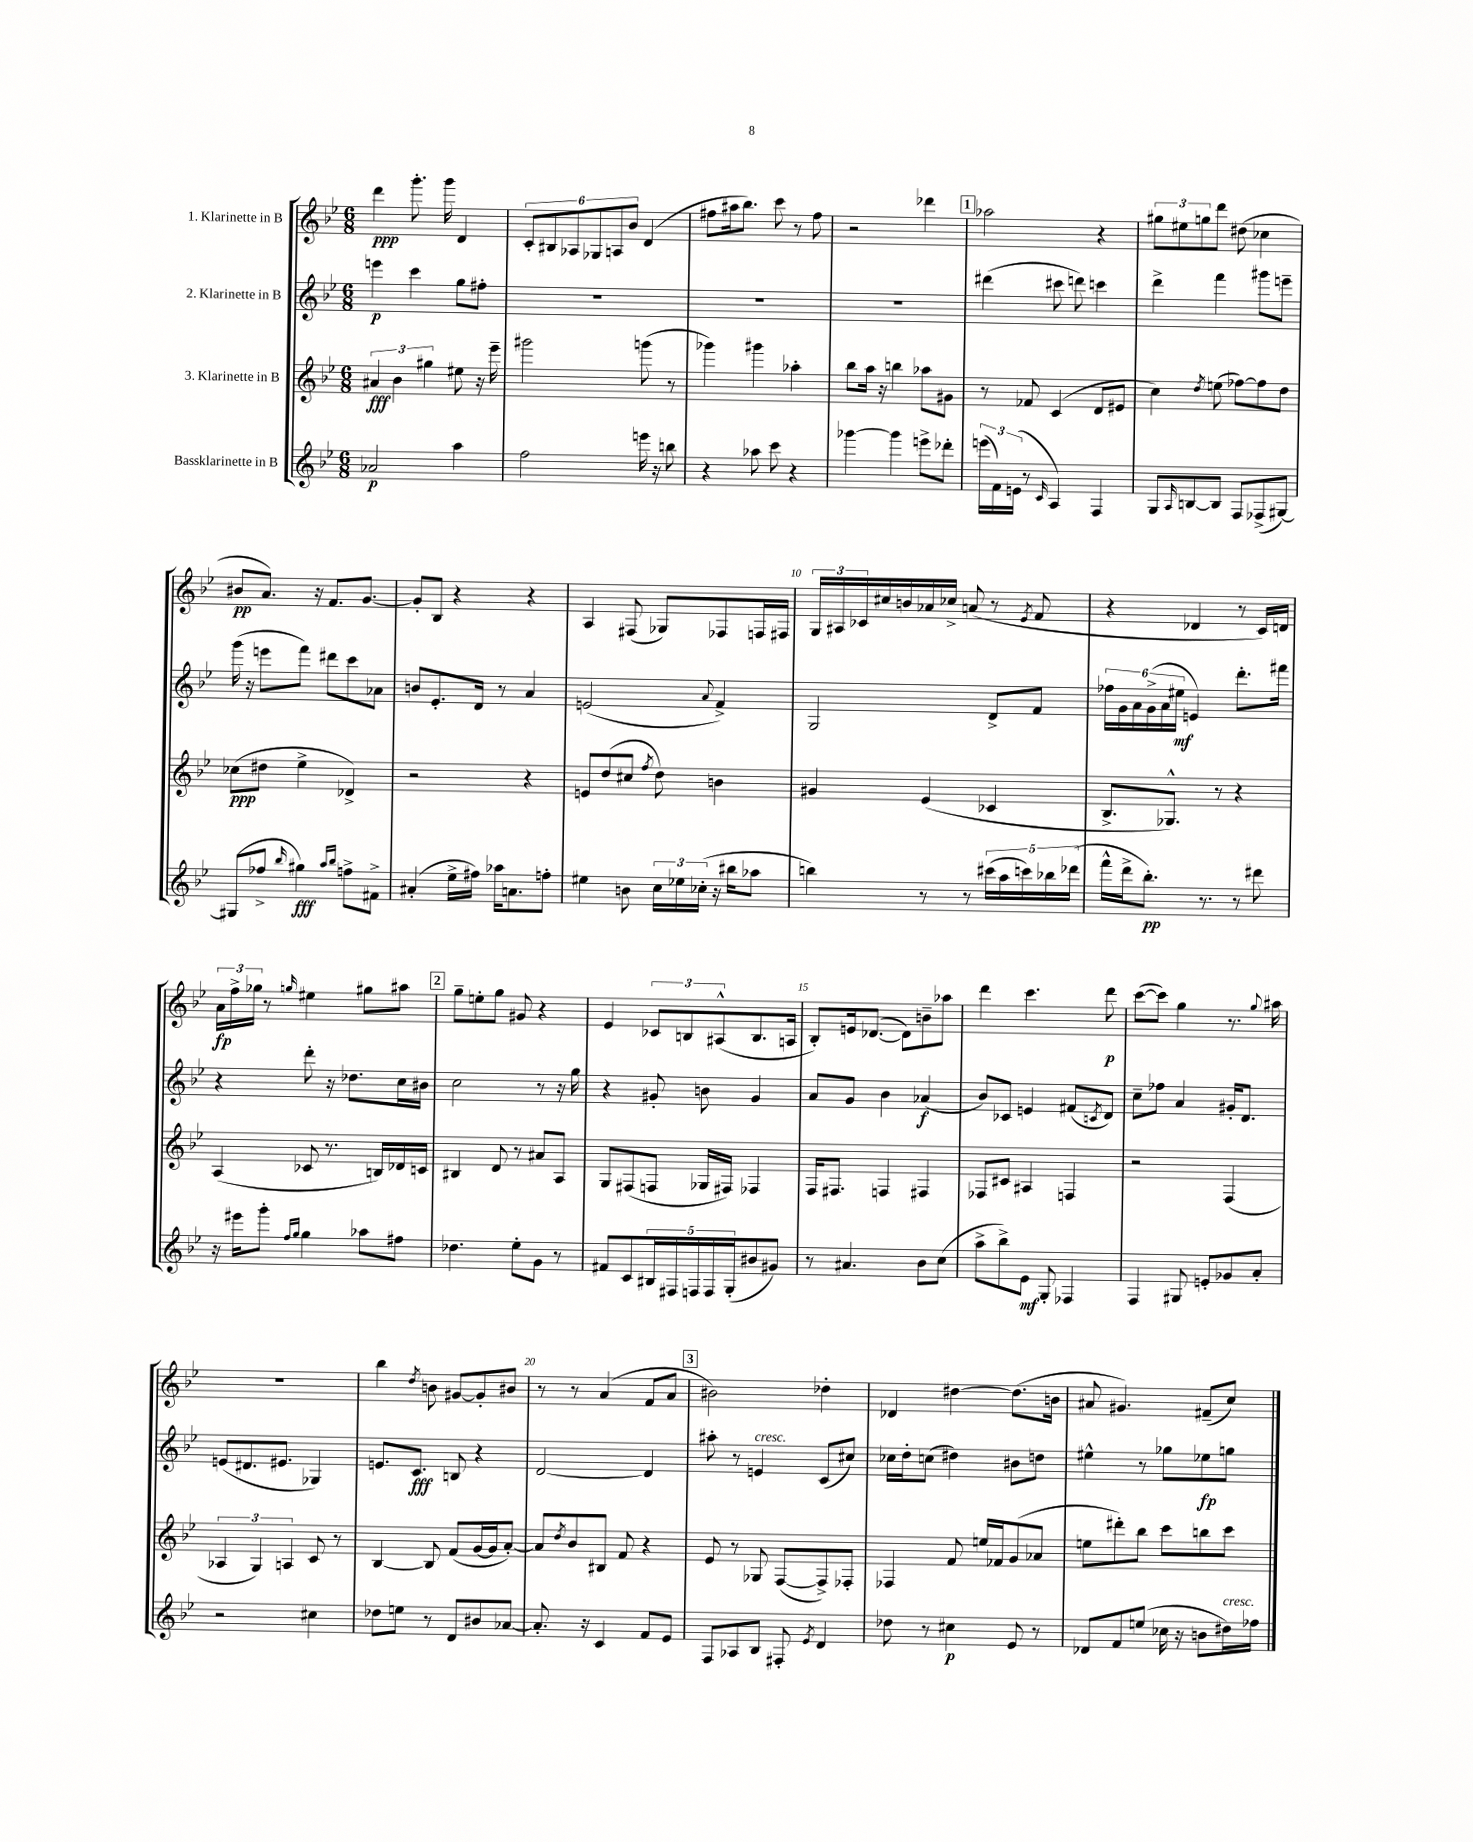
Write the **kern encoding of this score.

**kern	**kern	**kern	**kern
*staff4	*staff3	*staff2	*staff1
*clefG2	*clefG2	*clefG2	*clefG2
*k[b-e-]	*k[b-e-]	*k[b-e-]	*k[b-e-]
*M6/8	*M6/8	*M6/8	*M6/8
2a-	6a#	4eee	4ddd
.	6b-	.	.
.	.	4ccc	8.ggg'
.	6gg#	.	.
.	.	.	16ggg
4aa	8ee#	8gg	4d
.	16r	8ff#'	.
.	16eee-~	.	.
=	=	=	=
2ff	2ggg#	2.r	12c'
.	.	.	12B#
.	.	.	12A-
.	.	.	12G-
.	.	.	12A
.	.	.	12b-
16eee	(8ggg	.	(4d
16r	.	.	.
8bb	8r	.	.
=	=	=	=
4r	4ggg-)	2.r	8ff#
.	.	.	16aa#
.	.	.	8.bb-)
8aa-	4ggg#	.	.
8ccc	.	.	8ccc
4r	4aa-'	.	8r
.	.	.	8ff#
=	=	=	=
[4ggg-	8bb-	2.r	2r
.	16aa	.	.
.	16r	.	.
4ggg-]	4bb	.	.
8eee^	8aa-	.	4ddd-
8ddd-'	8g#	.	.
=	=	=	=
(24eee	8r	(4ddd#	2aa-
24f)	.	.	.
(24e	.	.	.
8r	8f-	.	.
16qqc	.	.	.
4A)	(4c	8ccc#	.
.	.	8ddd)	.
4F	8d	4ccc	4r
.	8e#	.	.
=	=	=	=
8G	4cc)	4ddd^	12gg#
.	.	.	12ee#
16qqA	.	.	.
[8B	.	.	.
.	.	.	12gg
.	8qdd	.	.
8B]	(8ee	4fff	8ddd
8F	[8ff-)	.	(8dd#
(8F-^	8ff-]	8ggg#	4cc-
[8G#)	8dd	8eee~	.
=	=	=	=
(8G#]	(8cc-	(16ggg	8b#
.	.	16r	.
8ff-^	8dd#	8eee	8.a)
16qqbb-	.	.	.
4gg#)	4ee-^	8fff)	.
.	.	.	16r
.	.	8ddd#	8.f
16qqaa	.	.	.
16qqbb-	.	.	.
8ff^	4d-^)	8ccc	.
.	.	.	[8.g
8f#^	.	8a-	.
=	=	=	=
(4a#'	2r	8b	8g']
.	.	8.e-'	8B-
16ee-^	.	.	4r
16ff#)	.	16d	.
16aa-	.	8r	.
8.a	.	.	.
.	4r	4a	4r
8ff'	.	.	.
=	=	=	=
4ee#	8e	(2e	4A
.	(8dd	.	.
8b	8cc#	.	(8F#
.	8qff	.	.
24cc	8dd)	.	8G-)
24ee-	.	.	.
(24cc-'	.	.	.
.	.	8qqa	.
16r	4b	4f^)	8F-
16bb#	.	.	.
8aa-	.	.	16F
.	.	.	16F#
=	=	=	=
4bb)	4g#	2G	24G
.	.	.	24A#
.	.	.	24c-
.	.	.	16cc#
.	.	.	16b
8r	(4e-	.	16a-
.	.	.	16cc-^
8r	.	.	(8a
(20ccc#	4c-	8d^	8r
20aa	.	.	.
20ccc)	.	.	.
.	.	.	8qe-
.	.	8f	8f
20bb-	.	.	.
(20ddd-	.	.	.
=	=	=	=
16fff^^	8.B-^	24ff-	4r
.	.	24g	.
16ddd^	.	.	.
.	.	24a	.
8.bb-')	.	(24g^	.
.	.	24a	.
.	8.G-^^)	.	.
.	.	24ee#	.
.	.	4e)	4d-
8.r	.	.	.
.	8r	.	.
8r	4r	8.ddd'	8r
8ddd#	.	.	16c)
.	.	16fff#	16d
=	=	=	=
16r	(4A	4r	24a
.	.	.	24ff^
16eee#	.	.	.
.	.	.	24gg-
8ggg'	.	.	8r
16qqff	.	.	.
16qqgg	.	.	16qqgg
4gg	8c-	8ddd'	4ee#
.	8.r	16r	.
.	.	8.dd-	.
8aa-	.	.	8gg#
.	16B)	.	.
8ff#	16d-	16cc	8aa#
.	16c	16b#	.
=	=	=	=
4.dd-	4B#	2cc	8gg~
.	.	.	8ee'
.	8d	.	8gg
8ee-'	8r	.	8g#
8g	8a#	8r	4r
8r	8A	16r	.
.	.	16gg	.
=	=	=	=
8f#	8G	4r	4e-
8c	(8F#	.	.
20B#	8F	8g#'	12c-
20F#	.	.	.
.	.	.	12B
20F	.	.	.
.	16G-	8b	.
20F	.	.	.
.	.	.	(12A#^^
.	16F#)	.	.
(20G'	.	.	.
8b#	4F-	4g#	8.B
8g#)	.	.	.
.	.	.	16A
=	=	=	=
8r	16F	8a	8B-')
.	8.F#	.	.
4.a#	.	8g	16e
.	.	.	([8.d-
.	4F	4b-	.
.	.	.	8d-])
8b-	4F#	(4a-	8b~
(8cc	.	.	8aa-
=	=	=	=
8aa^	8F-	8b-)	4ddd
8bb-^)	8c#	8c-	.
8e-	4A#	4e	4.ccc
8G'	.	.	.
4F-	4F	(8f#	.
.	.	8qc	.
.	.	8d)	8ddd
=	=	=	=
4F	2r	8cc~	([8ccc
.	.	8ff-	8ccc])
8G#	.	4a	4gg
8e'	.	.	.
8g-	(4F	16g#'	8.r
.	.	8.d	.
8a'	.	.	.
.	.	.	8qqgg
.	.	.	16aa#
=	=	=	=
2r	6A-	(8e	2.r
.	.	8.d#	.
.	6G)	.	.
.	.	8.e#	.
.	6A	.	.
4cc#	8c	4G-)	.
.	8r	.	.
=	=	=	=
8dd-	[4B-	8.e	4bb-
8ee	.	.	.
.	.	8.c	.
.	.	.	8qdd
8r	8B-]	.	8b
8d	(8f	8B	[8g#
8b#	[16g	4r	8g#']
.	16g]	.	.
[8a-	[8a')	.	8b#
=	=	=	=
8.a-']	8a]	[2d	8r
.	8qdd	.	.
.	8b-	.	8r
16r	.	.	.
4c	8B#	.	(4a
.	8f	.	.
8f	4r	4d]	8f
8e-	.	.	8a
=	=	=	=
8F	8e-	8aa#'	2b#)
8A-	8r	8r	.
8B-	8G-	4e	.
8F#'	([8F	.	.
8qe-	.	.	.
4d	8F^])	(8c	4dd-'
.	8F-'	8cc#)	.
=	=	=	=
8dd-	4F-	16cc-	4d-
.	.	16dd'	.
8r	.	(8cc	.
4cc#	8f	4dd#)	[4dd#
.	16ee	.	.
.	16f-	.	.
8e-	(8g	8b#	(8.dd#]
8r	8a-	8dd	.
.	.	.	16b
=	=	=	=
8d-	8ee	4ee#^^	8a#
8f	8ddd#')	.	4.g#)
(8ee	8bb-	8r	.
16cc-	8ccc	8gg-	.
16r	.	.	.
8b	8bb	8ee-	(8f#~
16dd#)	8ccc	8gg	8cc)
16ff-	.	.	.
==	==	==	==
*-	*-	*-	*-
